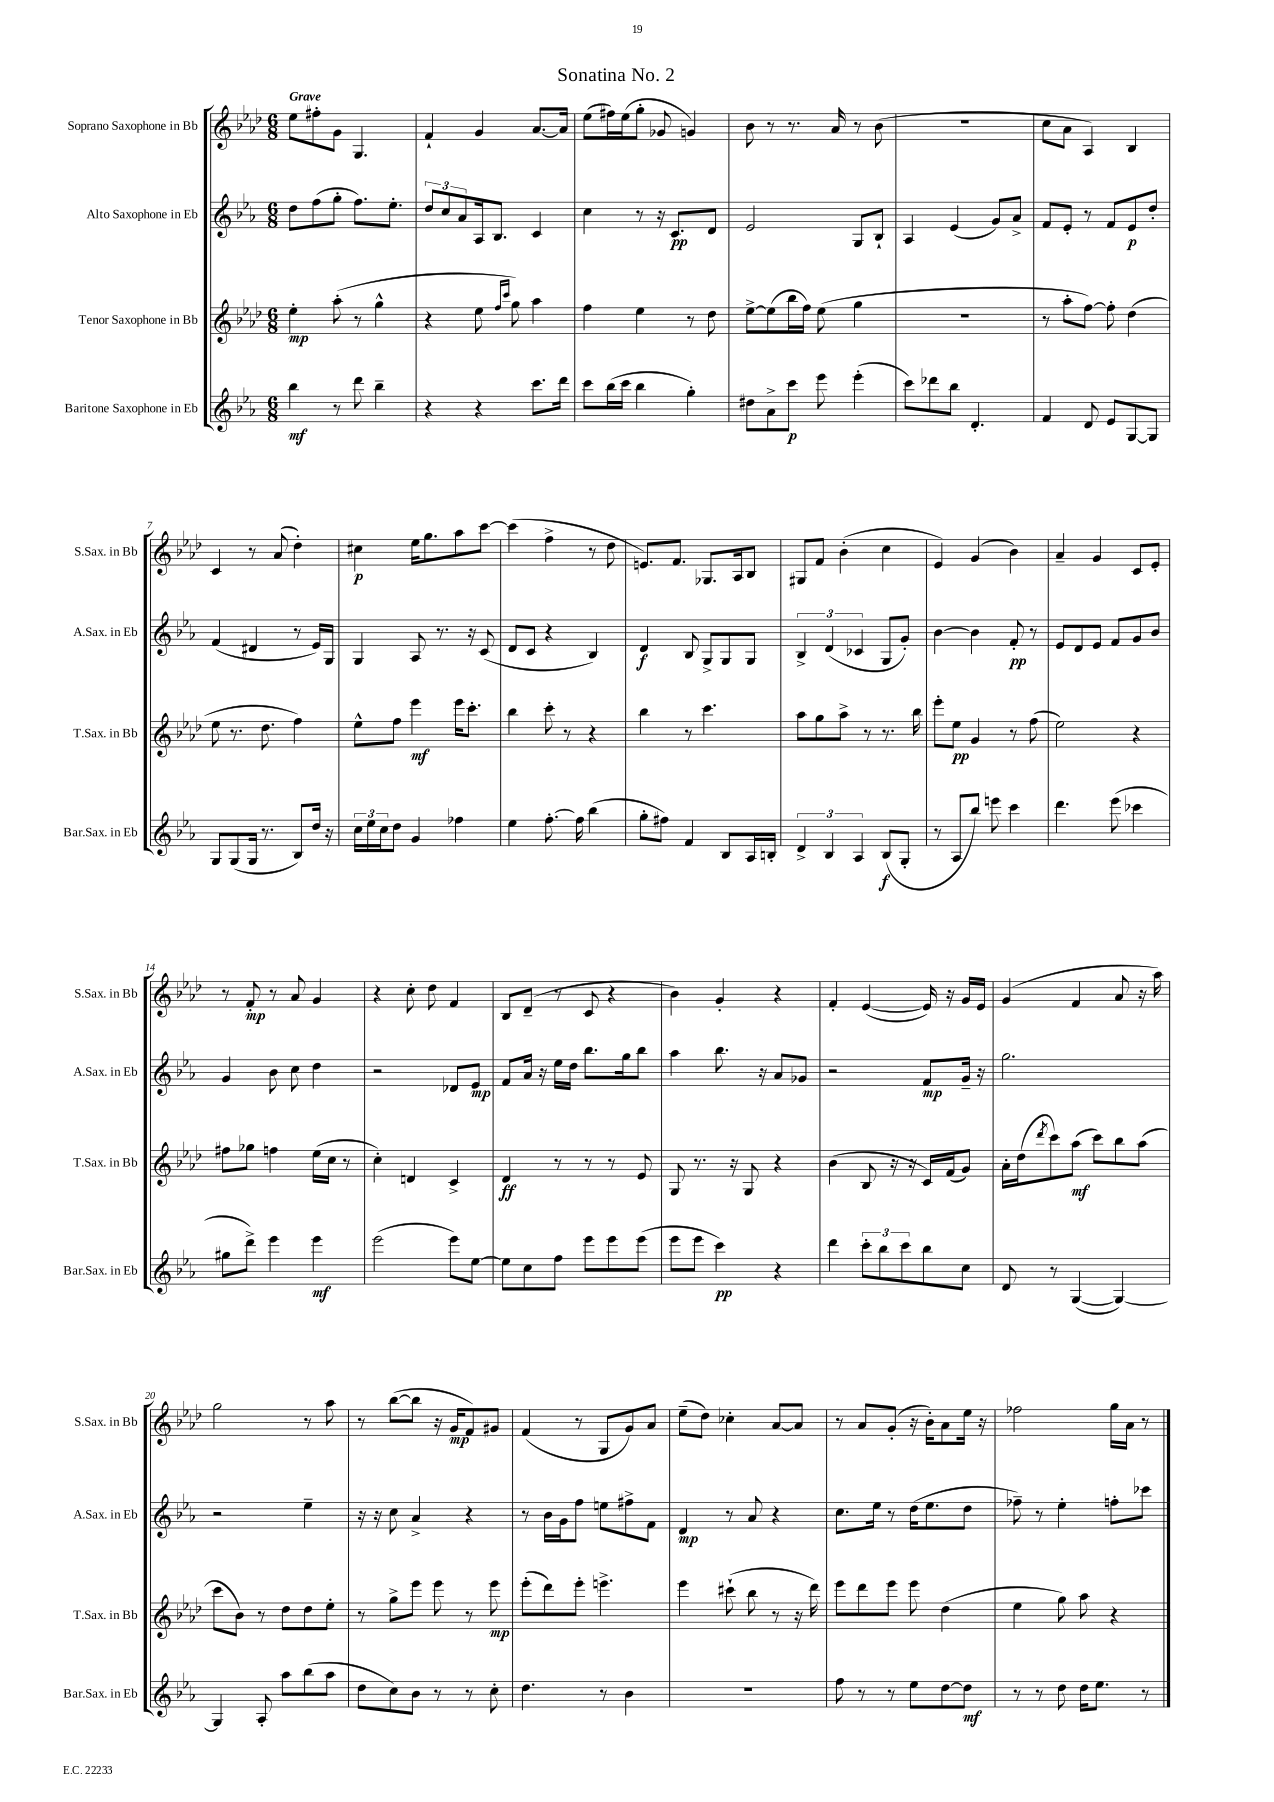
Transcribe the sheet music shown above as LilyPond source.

\header { title = "Sonatina No. 2" }
<<
\new StaffGroup <<
\new Staff = "s0" \with { instrumentName = "Soprano Saxophone in Bb" shortInstrumentName = "S.Sax. in Bb" } {
    \clef treble \key aes \major \numericTimeSignature \time 6/8 \tempo "Grave"
    ees''8 fis''8-. g'8 g4. |
    f'4-! g'4 aes'8.~ aes'16 |
    ees''8( fis''16) ees''16( g''8-. ges'8 g'4) |
    bes'8 r8 r8. aes'16 r8 bes'8( |
    R2. |
    c''8 aes'8 aes4) bes4 |
    c'4 r8 aes'8( des''4-.) |
    cis''4\p ees''16 g''8. aes''8 c'''8~ |
    c'''4( f''4-> r8 des''8 |
    e'8.) f'8. ges8. aes16 bes8 |
    gis8 f'8 bes'4-.( c''4 |
    ees'4) g'4( bes'4) |
    aes'4-- g'4 c'8 ees'8-. |
    r8 f'8-.\mp r8 aes'8 g'4 |
    r4 c''8-. des''8 f'4 |
    bes8 des'8--( r8 c'8 r4 |
    bes'4) g'4-. r4 |
    f'4-. ees'4~( ees'16) r16 g'16 ees'16 |
    g'4( f'4 aes'8 r16 aes''16) |
    g''2 r8 aes''8 |
    r8 bes''8~( bes''8 r16 g'16\mp f'8) gis'8 |
    f'4( r8 g8 g'8) aes'8 |
    ees''8--( des''8) ces''4-. aes'8~ aes'8 |
    r8 aes'8 g'8-.( r16 bes'16-.) aes'8 ees''16 r16 |
    fes''2 g''16 aes'16 r8 \bar "|." |
}
\new Staff = "s1" \with { instrumentName = "Alto Saxophone in Eb" shortInstrumentName = "A.Sax. in Eb" } {
    \clef treble \key ees \major \numericTimeSignature \time 6/8
    d''8 f''8( g''8-. f''8.) ees''8.-. |
    \tuplet 3/2 { d''8 c''8 aes'8 } aes16 bes8. c'4 |
    c''4 r8 r16 c'8.\pp d'8 |
    ees'2 g8 bes8-! |
    aes4 ees'4( g'8) aes'8-> |
    f'8 ees'8-. r8 f'8 ees'8\p d''8-. |
    f'4( dis'4 r8 ees'16) g16 |
    g4 aes8 r8. r16 c'8( |
    d'8 c'8 r4 bes4) |
    d'4\f bes8 g8-> g8 g8 |
    \tuplet 3/2 { bes4-> d'4( ces'4 } g8 g'8-.) |
    bes'4~ bes'4 f'8-.\pp r8 |
    ees'8 d'8 ees'8 f'8 g'8 bes'8 |
    g'4 bes'8 c''8 d''4 |
    r2 des'8 ees'8\mp |
    f'8 aes'16 r16 ees''16 d''16 bes''8. g''16 bes''8 |
    aes''4 bes''8. r16 aes'8 ges'8 |
    r2 f'8\mp g'16-- r16 |
    g''2. |
    r2 ees''4-- |
    r16 r16 c''8 aes'4-> r4 |
    r8 bes'16 g'16 f''8 e''8 fis''8-> f'8 |
    d'4\mp r8 aes'8 r4 |
    c''8. ees''16 r8 d''16( ees''8. d''8 |
    fes''8--) r8 ees''4-. f''8-. ces'''8 \bar "|." |
}
\new Staff = "s2" \with { instrumentName = "Tenor Saxophone in Bb" shortInstrumentName = "T.Sax. in Bb" } {
    \clef treble \key aes \major \numericTimeSignature \time 6/8
    ees''4-.\mp aes''8-.( r8 g''4-^ |
    r4 ees''8 \grace { f''16 c'''16 } g''8) aes''4 |
    f''4 ees''4 r8 des''8 |
    ees''8~-> ees''8( bes''16 f''16) ees''8( g''4 |
    R2. |
    r8 aes''8-. f''8~) f''8-. des''4( |
    ees''8 r8. des''8. f''4) |
    ees''8-^ f''8 ees'''4\mf ees'''16 c'''8.-. |
    bes''4 c'''8-. r8 r4 |
    bes''4 r8 c'''4. |
    aes''8 g''8 aes''8-> r8 r8. bes''16 |
    ees'''8-. ees''8\pp g'4 r8 f''8( |
    ees''2) r4 |
    fis''8 ges''8 f''4 ees''16( c''16 r8 |
    c''4-.) d'4 c'4-> |
    des'4\ff r8 r8 r8 ees'8 |
    g8 r8. r16 g8 r4 |
    bes'4( bes8 r16 r16 c'16) f'16( g'8) |
    aes'16-. des''16( \acciaccatura { des'''8 } c'''8) aes''8\mf( c'''8) bes''8 aes''8( |
    c'''8 bes'8) r8 des''8 des''8 ees''8-. |
    r8 g''8-> ees'''8 ees'''8 r8 ees'''8\mp |
    ees'''8-.( des'''8) ees'''8-. e'''4.-> |
    ees'''4 cis'''8-!( bes''8 r8 r16 des'''16) |
    ees'''8 des'''8 ees'''8 ees'''8 des''4( |
    ees''4 g''8) aes''8 r4 \bar "|." |
}
\new Staff = "s3" \with { instrumentName = "Baritone Saxophone in Eb" shortInstrumentName = "Bar.Sax. in Eb" } {
    \clef treble \key ees \major \numericTimeSignature \time 6/8
    bes''4\mf r8 d'''8 bes''4-- |
    r4 r4 c'''8. d'''16 |
    c'''8 bes''16( c'''16 bes''4 g''4-.) |
    dis''8 aes'8-> c'''8\p ees'''8 ees'''4-.( |
    c'''8) des'''8 bes''8 d'4.-. |
    f'4 d'8 ees'8 g8~ g8 |
    g8 g8( g16 r8. bes8) d''16 r16 |
    \tuplet 3/2 { c''16 ees''16 c''16 } d''8 g'4 fes''4 |
    ees''4 f''8.~-. f''16 bes''4( |
    g''8-. fis''8) f'4 bes8 aes16 b16-. |
    \tuplet 3/2 { d'4-> bes4 aes4 } bes8\f( g8-. |
    r8 aes8 bes''8) e'''8 c'''4 |
    d'''4. ees'''8( ces'''4 |
    gis''8 d'''8->) ees'''4 ees'''4\mf |
    ees'''2( ees'''8) ees''8~ |
    ees''8 c''8 f''8 ees'''8 ees'''8 ees'''8( |
    ees'''8 ees'''8 c'''4\pp) r4 |
    d'''4 \tuplet 3/2 { c'''8-. bes''8 c'''8 } bes''8 c''8 |
    d'8 r8 g4~( g4~) |
    g4 aes8-. aes''8 bes''8( aes''8 |
    d''8 c''8) bes'8 r8 r8 c''8-. |
    d''4. r8 bes'4 |
    R2. |
    f''8 r8 r8 ees''8 d''8~ d''8\mf |
    r8 r8 d''8 d''16 ees''8. r8 \bar "|." |
}
>>
>>
